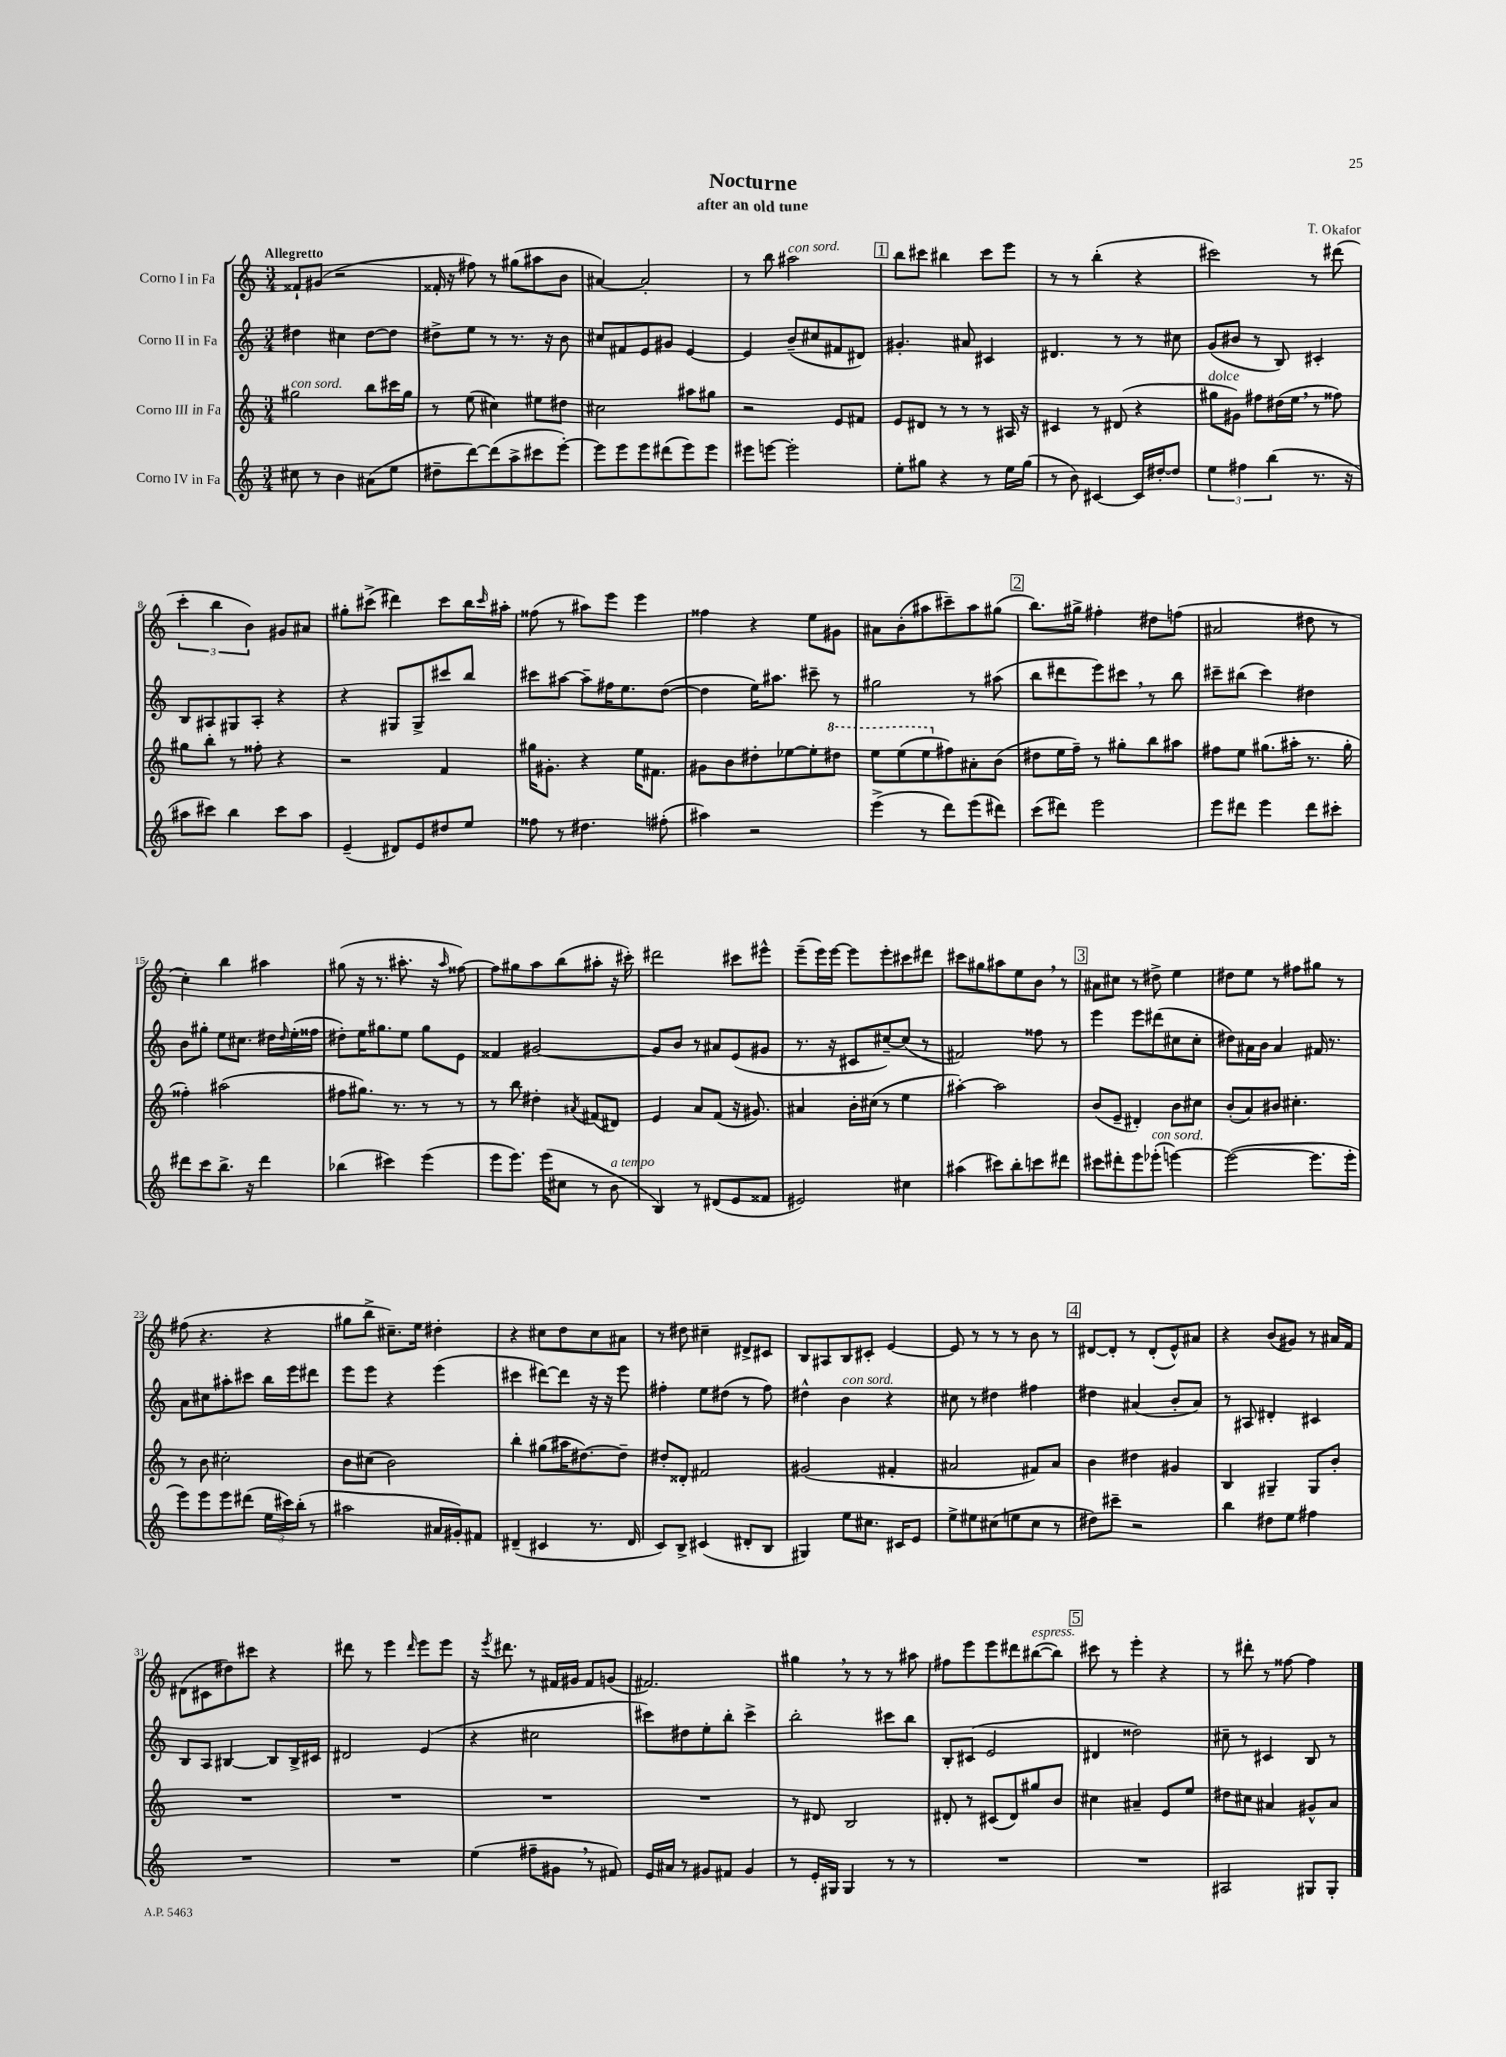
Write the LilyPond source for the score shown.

\header { title = "Nocturne" composer = "T. Okafor" subtitle = "after an old tune" }
<<
\new StaffGroup <<
\new Staff = "s0" \with { instrumentName = "Corno I in Fa" } {
    \clef treble \key c \major \numericTimeSignature \time 3/4 \tempo "Allegretto"
    fisis'8-! gis'8( r2 |
    fisis'16-. r16 fis''8) r8 gis''8( ais''8 b'8 |
    ais'4~) ais'2-. |
    r8 b''8 ais''2^\markup { \italic "con sord." } |
    \mark \markup { \box "1" } b''8 cis'''8 bis''4 cis'''8 e'''8 |
    r8 r8 b''4-.( r4 |
    cis'''2) r8 dis'''8( |
    \tuplet 3/2 { c'''4-. b''4 b'4) } gis'8 ais'8 |
    gis''8-. cis'''8->( dis'''4) cis'''8 b''16 \grace { cis'''16 } ais''16-. |
    fisis''8( r8 ais''8) e'''8 e'''4 |
    fisis''4 r4 e''8 gis'8 |
    ais'8 b'8-.( ais''8 cis'''8--) ais''8 gis''8( |
    \mark \markup { \box "2" } b''8.) gis''16-> fis''4-. dis''8 f''8( |
    ais'2 dis''8 r8 |
    c''4-.) b''4 ais''4 |
    gis''8( r16 r8. ais''8.-. r16 \grace { ais''16 } fisis''8~) |
    fisis''8 gis''8 a''8 b''8( ais''8-. r16 cis'''16-.) |
    dis'''2 cis'''8 eis'''8-^ |
    e'''8--( e'''16) e'''16~ e'''8 e'''8-. cis'''8 dis'''8 |
    cis'''8 gis''8 ais''8 e''8 b'8 \breathe r8 |
    \mark \markup { \box "3" } ais'8 cis''8 r8 dis''8-> e''4 |
    dis''8 e''8 r8 fis''8 gis''8 r8 |
    fis''8( r4. r4 |
    gis''8 b''8-> cis''8.--) e''16 dis''4-. |
    r4 cis''8 d''8 cis''8 ais'8 |
    r8 dis''8 cis''4-- dis'8-> cis'8 |
    b8 ais8 b8 cis'8-. e'4~ |
    e'8 r8 r8 r8 b'8 r8 |
    \mark \markup { \box "4" } dis'8~ dis'8-. r8 dis'8-.( e'8-^) ais'8 |
    r4 b'8( gis'8) r8 ais'16 f'16 |
    dis'8( cis'8 dis''8) cis'''8 r4 |
    dis'''8 r8 e'''4 \grace { dis'''16 } e'''8 e'''8 |
    r16 \acciaccatura { e'''8 } dis'''8. r8 fis'16 gis'16 fis'8 g'8( |
    fis'2.) |
    gis''4 \breathe r8 r8 r8 ais''8 |
    fis''8 e'''8 e'''8 dis'''8 bis''8~^\markup { \italic "espress." }( bis''8) |
    \mark \markup { \box "5" } cis'''8 r8 e'''4-. r4 |
    r8 dis'''8-. r8 fisis''8~ fisis''4 \bar "|." |
}
\new Staff = "s1" \with { instrumentName = "Corno II in Fa" } {
    \clef treble \key c \major \numericTimeSignature \time 3/4
    dis''4 cis''4 dis''8~ dis''8 |
    dis''8-> e''8 r8 r8. r16 b'8 |
    cis''8 fis'8 e'8 gis'8 e'4~ |
    e'4 b'8--( cis''8 fis'8 dis'8) |
    \mark \markup { \box "1" } gis'4.-. ais'8 cis'4 |
    dis'4. r8 r8 cis''8 |
    g'8( bis'8 r8 b8) cis'4-. |
    b8 ais8 gis8 ais8-. r4 |
    r4 gis8 gis8-> cis'''8 b''8 |
    cis'''8 ais''8~ ais''8-- fis''16 e''8. d''8~( |
    d''4 e''16) ais''8. cis'''8-- r8 |
    gis''2 r8 ais''8( |
    \mark \markup { \box "2" } b''8 dis'''8 e'''8) cis'''8 \breathe r8 b''8 |
    cis'''8-- bis''8( cis'''4) dis''4 |
    b'8 gis''8-. e''8 cis''8. dis''16 \grace { dis''16 } e''16-.( fisis''16 |
    dis''8-.) e''16 gis''8. e''8 gis''8 e'8 |
    fisis'4 gis'2~ |
    gis'8 b'8 r8 ais'8 e'8( gis'8 |
    r8. r16 cis'8 cis''8~--) cis''8( r8 |
    fis'2) fisis''8 r8 |
    \mark \markup { \box "3" } e'''4 e'''8 dis'''8( cis''8 cis''8-. |
    dis''8) ais'16 b'16 ais'4 fis'16 r8. |
    a'8 cis''8 ais''8-. cis'''8 b''16 e'''16 dis'''8 |
    e'''8 e'''8 r4 e'''4( |
    cis'''4 dis'''8~) dis'''8 r16 r16 e'''8 |
    fis''4-. e''8 dis''8( r8 fis''8) |
    dis''4-^ b'4^\markup { \italic "con sord." } r4 |
    cis''8 r8 dis''4 fis''4 |
    \mark \markup { \box "4" } dis''4 ais'4( b'8-. ais'8) |
    r8 ais8 dis'4-. cis'4 |
    b8 a8 bis4~ bis8 bis16-> cis'16 |
    dis'2 e'4( |
    r4 cis''2 |
    cis'''8) dis''8 e''8-. b''8-. cis'''4-> |
    b''2-. cis'''8 b''8 |
    b8-. cis'8( e'2 |
    \mark \markup { \box "5" } dis'4 disis''2) |
    cis''8-- r8 cis'4 b8 r8 \bar "|." |
}
\new Staff = "s2" \with { instrumentName = "Corno III in Fa" } {
    \clef treble \key c \major \numericTimeSignature \time 3/4
    gis''2^\markup { \italic "con sord." } b''8 cis'''16 gis''16 |
    r8 e''8( cis''4) eis''8 dis''8 |
    cis''2 ais''8 gis''8 |
    r2 e'8 fis'8 |
    \mark \markup { \box "1" } e'8 dis'8 r8 r8 r8 ais16 r16 |
    cis'4 r8 dis'8( r4 |
    gis''8^\markup { \italic "dolce" } gis'8) fis''8 dis''16( e''16 \breathe r8 fisis''8) |
    gis''8 b''8-. r8 fisis''8-. r4 |
    r2 f'4 |
    gis''16 gis'8.-. r4 e''16 fis'8. |
    gis'8 b'8 dis''8-. ees''8~ ees''8-. \ottava #1 dis'''8 |
    e'''8 e'''8( e'''8 \ottava #0 fis''8) ais'8-. b'8( |
    \mark \markup { \box "2" } dis''8 e''16 f''16--) r8 gis''8-. b''8 ais''8 |
    fis''8 e''8 gis''8.( ais''16-. r8. gis''16-. |
    fisis''4-.) ais''2( |
    fis''8 gis''8.) r8. r8 r8 |
    r8 b''8 dis''4-. \acciaccatura { ais'8 } fis'8( dis'8) |
    e'4 a'8 f'8( r16 gis'8.) |
    ais'4 b'16-. cis''16( r8 e''4 |
    ais''4~-.) ais''2 |
    \mark \markup { \box "3" } b'8( e'8-- dis'4-.) b'8 cis''8 |
    b'8-.( a'8) bis'8 cis''4.-. |
    r8 b'8 cis''2-. |
    b'8 cis''8( b'2) |
    b''4-. gis''8( ais''16 dis''8.~) dis''8-- |
    dis''8-. disis'8-. fis'2 |
    gis'2( fis'4-. |
    ais'2 fis'8) ais'8 |
    \mark \markup { \box "4" } b'4 dis''4 gis'4 |
    b4 gis4-- gis8 b'8-. |
    R2. |
    R2. |
    R2. |
    R2. |
    r8 dis'8 b2 |
    dis'8-. r8 cis'8( dis'8) gis''8 b'8 |
    \mark \markup { \box "5" } cis''4 ais'4-- e'8 e''8 |
    dis''8 cis''8 ais'4 gis'8-^ ais'8 \bar "|." |
}
\new Staff = "s3" \with { instrumentName = "Corno IV in Fa" } {
    \clef treble \key c \major \numericTimeSignature \time 3/4
    cis''8 r8 b'4 ais'8( e''8 |
    dis''8-- d'''8~) d'''8( a''8-> cis'''8 e'''8~-.) |
    e'''8 e'''8 e'''8 dis'''8( e'''8) e'''8 |
    eis'''8 e'''8~ e'''2-. |
    \mark \markup { \box "1" } e''8-. gis''8 r4 r8 e''16 gis''16( |
    r8 b'8) cis'4~ cis'16 dis''16~-. dis''8 |
    \tuplet 3/2 { e''4 fis''4 b''4( } r8. r16 |
    ais''8 cis'''8) b''4 cis'''8 ais''8 |
    e'4--( dis'8) e'8 dis''8 e''8 |
    fisis''8 r8 dis''4. fis''8-.( |
    ais''4) r2 |
    e'''4->( r8 d'''8) e'''8( dis'''8) |
    \mark \markup { \box "2" } c'''8( dis'''8) e'''2 |
    e'''8 dis'''8 e'''4 dis'''8 cis'''8-. |
    dis'''8 c'''8 b''8.-> r16 dis'''4 |
    bes''4( cis'''4) e'''4( |
    e'''8 e'''8.) e'''16( cis''8 r8 b'8^\markup { \italic "a tempo" } |
    b4) r8 dis'8( e'8 fisis'8 |
    eis'2) cis''4 |
    ais''4( cis'''8) b''8-. c'''8 dis'''8 |
    \mark \markup { \box "3" } cis'''8 dis'''8-. e'''8 ees'''8-.^\markup { \italic "con sord." }( e'''4~) |
    e'''2~( e'''8. e'''16-. |
    e'''8) e'''8 e'''8 dis'''8( \tuplet 3/2 { e''16 cis'''16) b''16-.( } r8 |
    ais''2 ais'16 gis'16-.) fis'8 |
    dis'4--( cis'4 r8. dis'16 |
    c'8) b8-> cis'4( dis'8-. b8 |
    gis4) e''8 cis''8. cis'16 e'8 |
    e''8-> eis''8 cis''8( e''8 cis''8 r8 |
    \mark \markup { \box "4" } dis''8) cis'''8-- r2 |
    b''4 dis''8 e''8 fis''4 |
    R2. |
    R2. |
    e''4( fis''8-- gis'8 \breathe r8 fis'8) |
    e'16 ais'16 r8 gis'8 fis'8 gis'4 |
    r8 e'16-. gis16 gis4 r8 r8 |
    R2. |
    \mark \markup { \box "5" } R2. |
    ais2 gis8 gis8-. \bar "|." |
}
>>
>>
